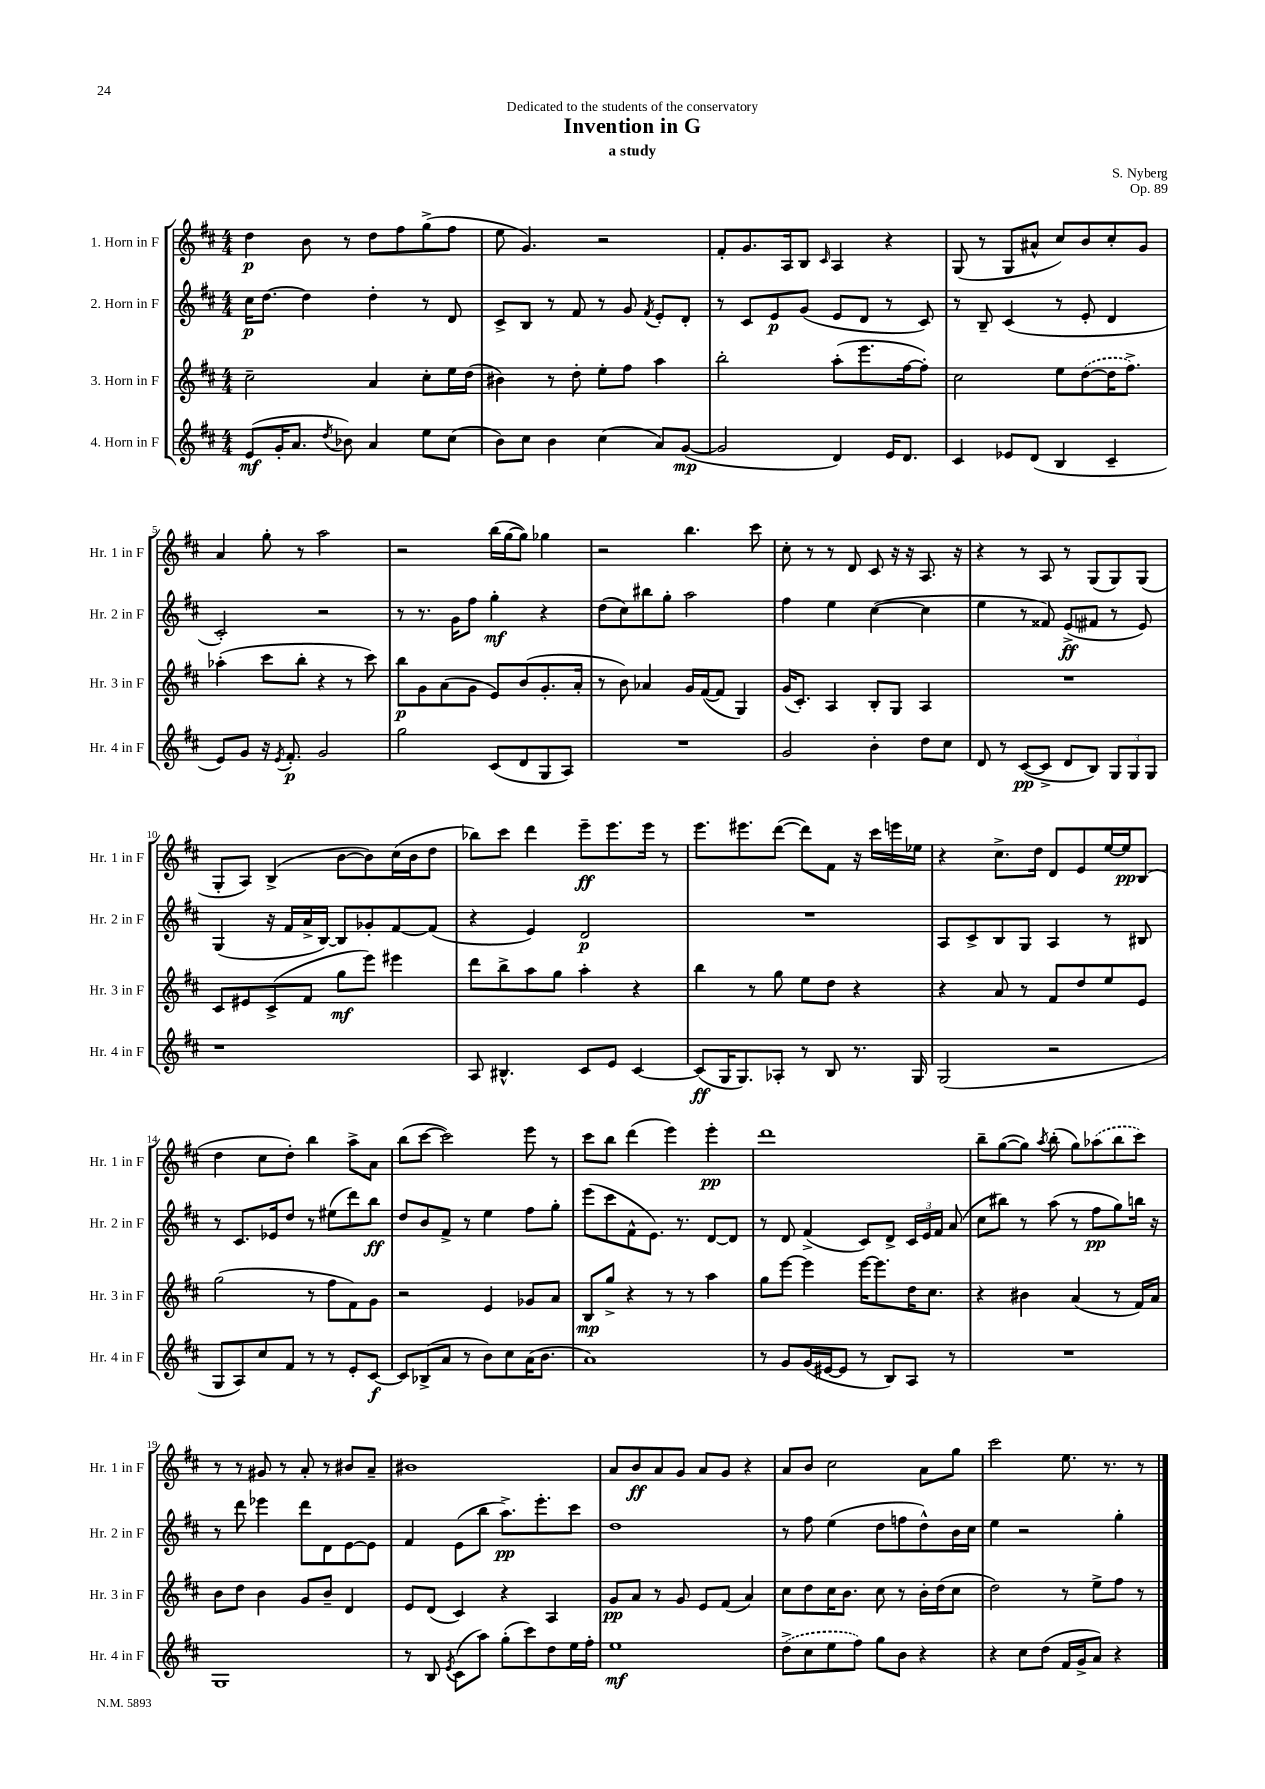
\header { title = "Invention in G" composer = "S. Nyberg" subtitle = "a study" dedication = "Dedicated to the students of the conservatory" opus = "Op. 89" }
<<
\new StaffGroup <<
\new Staff = "s0" \with { instrumentName = "1. Horn in F" shortInstrumentName = "Hr. 1 in F" } {
    \clef treble \key d \major \numericTimeSignature \time 4/4
    \autoBeamOff d''4\p b'8 r8 d''8[ fis''8 g''8->( fis''8] |
    e''8 g'4.) r2 |
    fis'8[-. g'8. a16 b8] \grace { cis'16 } a4 r4 |
    g8( r8 g8[ ais'8]-^ cis''8[) b'8 cis''8-. g'8] |
    a'4 g''8-. r8 a''2 |
    r2 b''16[( g''16~ g''8]) ges''4 |
    r2 b''4. cis'''8 |
    cis''8-. r8 r8 d'8 cis'8 r16 r16 a8. r16 |
    r4 r8 a8 r8 g8[( g8) g8]( |
    g8[-. a8]) b4->( b'8[~ b'8) cis''16( b'16 d''8] |
    bes''8[) cis'''8] d'''4 e'''8[--\ff e'''8. e'''16] r8 |
    e'''8.[ eis'''8. d'''8]~( d'''8[) fis'8] r16 cis'''16[ e'''16 ees''16] |
    r4 cis''8.[-> d''16] d'8[ e'8 e''16~ e''16\pp b8]( |
    d''4 cis''8[ d''8]-.) b''4 a''8[-> a'8] |
    b''8[( cis'''8]~ cis'''2) e'''8 r8 |
    cis'''8[ b''8] d'''4( e'''4) e'''4-.\pp |
    d'''1 |
    b''8[-- g''8~( g''8]) \acciaccatura { a''8 } b''8-.( g''8[) \once \slurDashed aes''8( b''8 cis'''8]) |
    r8 r8 gis'8 r8 a'8-. r8 bis'8[ a'8]-- |
    bis'1 |
    a'8[ b'8\ff a'8 g'8] a'8[ g'8] r4 |
    a'8[ b'8] cis''2 a'8[ g''8] |
    cis'''2 e''8. r8. r8 \bar "|." |
}
\new Staff = "s1" \with { instrumentName = "2. Horn in F" shortInstrumentName = "Hr. 2 in F" } {
    \clef treble \key d \major \numericTimeSignature \time 4/4
    \autoBeamOff cis''16[\p d''8.]~ d''4 d''4-. r8 d'8 |
    cis'8[-> b8] r8 fis'8 r8 g'8 \acciaccatura { fis'8 } e'8[-. d'8]-. |
    r8 cis'8[ e'8\p g'8]( e'8[ d'8] r8 cis'8) |
    r8 b8-- cis'4( r8 e'8-. d'4 |
    cis'2-.) r2 |
    r8 r8. g'16[ fis''8] g''4-.\mf r4 |
    d''8[( cis''8) bis''8 g''8]-. a''2 |
    fis''4 e''4 cis''4~( cis''4 |
    e''4 r8 fisis'8) e'8[->\ff( fis'8] r8 e'8) |
    g4( r16 fis'16[ a'16-> b16]~) b8[ ges'8-. fis'8~ fis'8]( |
    r4 e'4) d'2\p |
    R1 |
    a8[ cis'8-> b8 g8] a4 r8 bis8 |
    r8 cis'8.[ ees'16 d''8] r8 eis''8[( d'''8) b''8]\ff |
    d''8[ b'8 fis'8]-> r8 e''4 fis''8[ g''8]-. |
    e'''8[( cis'''8 fis'8-^ e'8.]) r8. d'8[~ d'8] |
    r8 d'8 fis'4->( cis'8[) d'8]-> \tuplet 3/2 { cis'16[ e'16 fis'16] } a'8( |
    cis''8[ bis''8]) r8 a''8( r8 fis''8[\pp g''8) b''16] r16 |
    r8 d'''8 ees'''4 d'''8[ d'8 e'8~ e'8] |
    fis'4 e'8[( b''8] a''8.[->\pp) e'''8.-. cis'''8] |
    d''1 |
    r8 fis''8 e''4( d''8[ f''8 d''8-^) b'16 cis''16] |
    e''4 r2 g''4-. \bar "|." |
}
\new Staff = "s2" \with { instrumentName = "3. Horn in F" shortInstrumentName = "Hr. 3 in F" } {
    \clef treble \key d \major \numericTimeSignature \time 4/4
    \autoBeamOff cis''2-- a'4 cis''8[-. e''16 d''16]( |
    bis'4) r8 d''8-. e''8[-. fis''8] a''4 |
    b''2-. a''8[-.( e'''8. fis''16~ fis''8]-.) |
    cis''2 e''8[ \once \slurDashed d''8~( d''16 fis''8.]->) |
    aes''4-.( cis'''8[ b''8]-. r4 r8 cis'''8) |
    b''8[\p g'8 a'8( g'8] e'8[) b'8( g'8.-. a'16]-. |
    r8 b'8) aes'4 g'16[ fis'16~( fis'8] g4) |
    g'16[( cis'8.]-.) a4 b8[-. g8] a4 |
    R1 |
    cis'8[ eis'8 cis'8->( fis'8] g''8[\mf e'''8]) eis'''4 |
    d'''8[ b''8-> a''8 g''8] a''4-. r4 |
    b''4 r8 g''8 e''8[ d''8] r4 |
    r4 a'8 r8 fis'8[ d''8 e''8 e'8] |
    g''2( r8 fis''8[ fis'8) g'8] |
    r2 e'4 ges'8[ a'8] |
    b8[\mp g''8]-> r4 r8 r8 a''4 |
    g''8[ e'''8]~ e'''4 e'''16[~ e'''8. d''16 cis''8.] |
    r4 bis'4 a'4( r8 fis'16[) a'16] |
    b'8[ d''8] b'4 g'8[ b'8]-- d'4 |
    e'8[ d'8]( cis'4) r4 a4 |
    g'8[\pp a'8] r8 g'8 e'8[ fis'8]( a'4) |
    cis''8[ d''8 cis''16 b'8.] cis''8 r8 b'16[-. d''16( cis''8] |
    d''2) r8 e''8[-> fis''8] r8 \bar "|." |
}
\new Staff = "s3" \with { instrumentName = "4. Horn in F" shortInstrumentName = "Hr. 4 in F" } {
    \clef treble \key d \major \numericTimeSignature \time 4/4
    \autoBeamOff e'8[\mf( g'16-. a'8.] \acciaccatura { d''8 } bes'8) a'4 e''8[ cis''8]( |
    b'8[) cis''8] b'4 cis''4( a'8[) g'8]~\mp( |
    g'2 d'4) e'16[ d'8.] |
    cis'4 ees'8[ d'8]( b4 cis'4-- |
    e'8[) g'8] r16 \acciaccatura { e'8 } fis'8.-.\p g'2 |
    g''2 cis'8[( d'8 g8 a8]) |
    R1 |
    g'2 b'4-. d''8[ cis''8] |
    d'8 r8 cis'8[~\pp( cis'8]-> d'8[ b8]) \tuplet 3/2 { g8[ g8 g8] } |
    r1 |
    a8 bis4.-^ cis'8[ e'8] cis'4~ |
    cis'8[\ff( g16 g8.) aes8]-. r8 b8 r8. g16 |
    g2( r2 |
    g8[ a8) cis''8 fis'8] r8 r8 e'8[-. cis'8]~\f |
    cis'8[ bes8->( a'8] r8 b'8[) cis''8 a'16( b'8.] |
    a'1) |
    r8 g'8[ g'16( eis'16~ eis'8] r8 b8[) a8] r8 |
    R1 |
    g1 |
    r8 b8 \acciaccatura { e'8 } cis'8[( a''8]) g''8[-.( cis'''8) d''8 e''16 fis''16]-. |
    e''1\mf |
    \once \slurDashed d''8[->( cis''8 e''8 fis''8]) g''8[ b'8] r4 |
    r4 cis''8[ d''8]( fis'16[ g'16-> a'8]) r4 \bar "|." |
}
>>
>>
